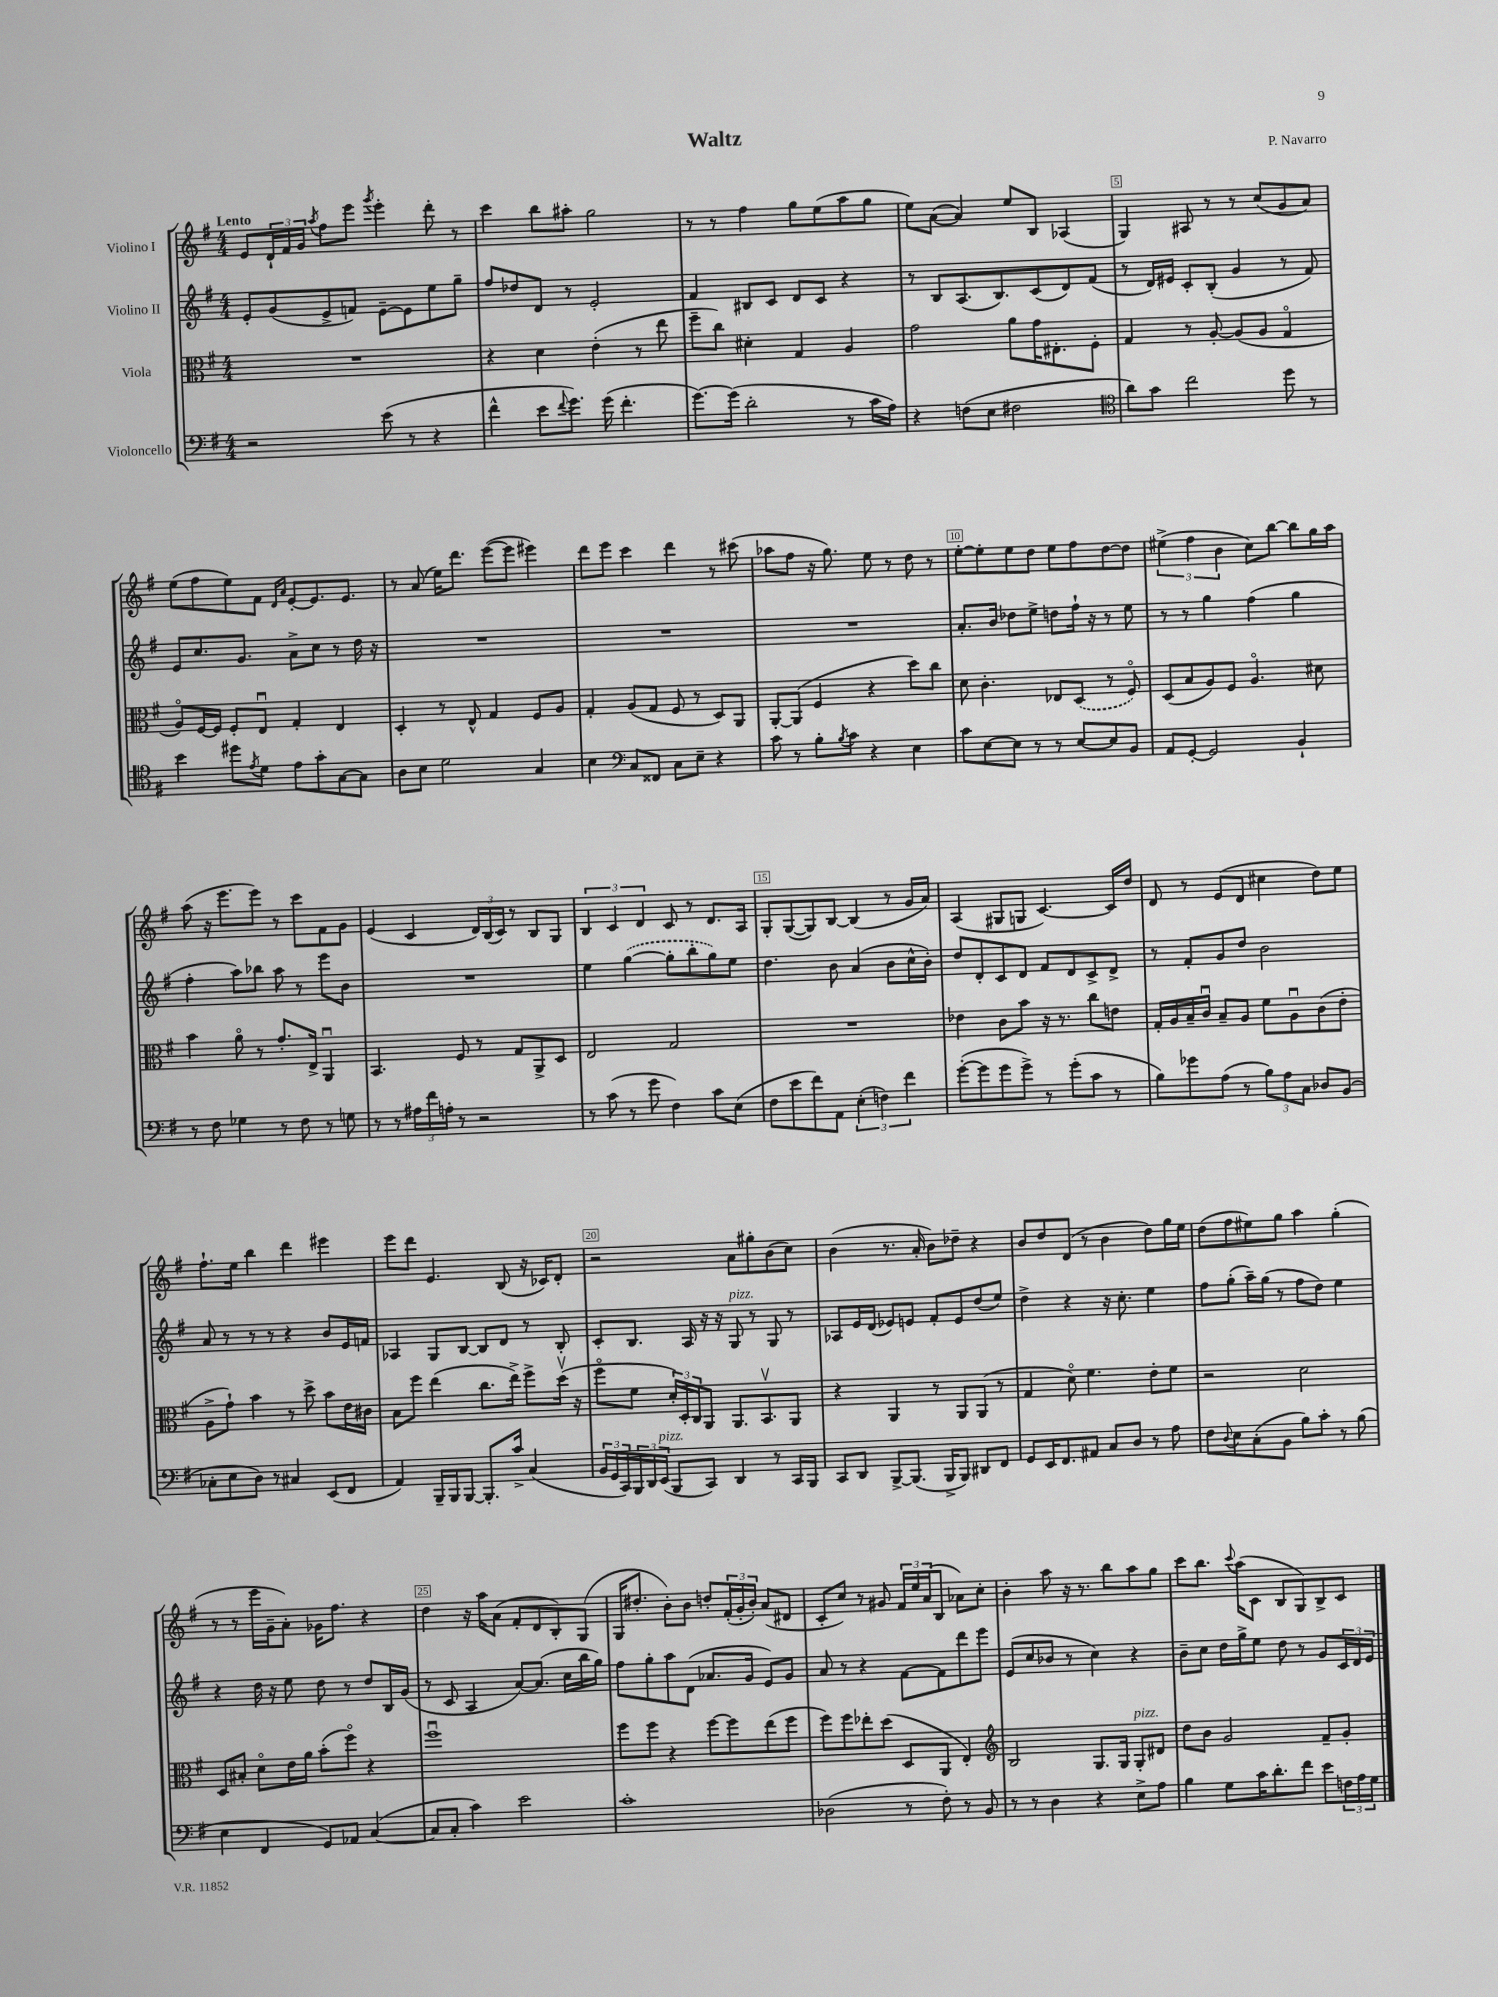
\header { title = "Waltz" composer = "P. Navarro" }
<<
\new StaffGroup <<
\new Staff = "s0" \with { instrumentName = "Violino I" } {
    \clef treble \key g \major \numericTimeSignature \time 4/4 \tempo "Lento"
    e'8 \tuplet 3/2 { d'16-! fis'16 g'16 } \acciaccatura { a''8 } fis''8 e'''8 \acciaccatura { g'''8 } e'''4-. d'''8-. r8 |
    c'''4 b''8 ais''8-. g''2 |
    r8 r8 fis''4 g''8 e''8( a''8 g''8 |
    e''8) a'8~( a'4) e''8 b8 aes4( |
    g4) ais8 r8 r8 c''8( g'8 a'8) |
    e''8( fis''8 e''8) fis'8 \grace { d'16 a'16 } e'8~-. e'8. e'8. |
    r8 a'8( e''16) d'''8. e'''8~( e'''8 eis'''4) |
    d'''8 e'''8 c'''4 d'''4 r8 cis'''8( |
    aes''8 fis''8 r16 g''8.) e''8 r8 d''8 r8 |
    e''8~-. e''8-. e''8 d''8 e''8 fis''8 d''8~ d''8 |
    \tuplet 3/2 { eis''4->( fis''4 b'4 } c''8) b''8~ b''8 g''16 a''16 |
    a''8( r16 e'''8. e'''8) r8 c'''8 fis'8 g'8 |
    e'4( c'4 \tuplet 3/2 { d'16) b16( c'16) } r8 b8 g8 |
    \tuplet 3/2 { b4 c'4 d'4 } c'8 r8 d'8. a16 |
    g8-. g8~( g8) b8~ b4( r8 g'16 a'16) |
    a4( gis8 g8 c'4.~) c'16 d''16 |
    d'8 r8 e'8( d'8 cis''4 d''8) e''8 |
    fis''8.-! e''16 b''4 d'''4 eis'''4 |
    e'''8 d'''8 e'4. b8( r16 ces'16) d'8-. |
    r2 a'8 gis''8-. b'8( c''8) |
    b'4( r8. a'16-. b'8) des''8-- r4 |
    b'8 d''8 d'8( r8 b'4 d''8) g''16 e''16 |
    d''8( fis''8 eis''8) g''8 a''4 g''4-.( |
    r8 r8 e'''16 g'16-- a'8-.) ges'16 fis''8. r4 |
    d''4 r16 a''16 a'8( fis'8-. d'8 b8-.) g8( |
    g16 dis''8.-. b'8-.) b'8 d''8-. \tuplet 3/2 { fis'16-.( g'16-. b'16-.) } a'8( dis'8 |
    c'8-. c''8) r8 gis'8 \tuplet 3/2 { fis'16 e''16 a'16( } b8 aes'8) c''8-. |
    b'4-. a''8 r16 r8. b''8 a''8 g''8 |
    c'''8 b''8. \appoggiatura { c'''8 } a''16( c'8 b8 g8) b8-> c'8 \bar "|." |
}
\new Staff = "s1" \with { instrumentName = "Violino II" } {
    \clef treble \key g \major \numericTimeSignature \time 4/4
    e'8-. g'8( e'8-> f'8) e'8~-- e'8 e''8 g''8-- |
    fis''8 des''8 d'8 r8 e'2-. |
    fis'4 bis8 c'8 d'8 c'8 r4 |
    r8 b8 a8.( b8.) c'8( d'8) fis'8( |
    r8 d'16) eis'16 c'8-. b8-.( g'4 r8 fis'8) |
    e'8 c''8. g'8. a'8-> c''8 r8 d''16 r16 |
    R1 |
    R1 |
    R1 |
    a'8.-. b'16 des''8 e''8-> d''8 fis''16-! r16 r8 e''8 |
    r8 r8 g''4 fis''4( g''4 |
    fis''4-. a''8) bes''8 a''8 r8 e'''8 b'8 |
    R1 |
    e''4 \once \slurDashed g''4~( g''8-. b''8-. g''8) e''8 |
    d''4. b'8 a'4( b'8 c''16-^ b'16-.) |
    d''8 d'8-. c'8 d'8 fis'8 d'8 c'8-> d'8-> |
    r8 fis'8-. g'8 d''8 b'2 |
    a'8 r8 r8 r8 r4 b'8 e'16 f'16 |
    aes4 g8 b8~ b8 d'8 r8 b8-. |
    c'8-. b8. a16 r16 r16 g8^\markup { \italic "pizz." } r8 g8 r8 |
    aes8 e'16 d'16( ees'8) e'8 fis'8-. e'8 d''8( e''8) |
    d''4-> r4 r16 c''8.-. e''4 |
    fis''8 g''8-.( a''16--) g''16( r8 fis''8 d''8) e''4 |
    r4 d''16 r16 e''8 d''8 r8 d''8 b16 g'16( |
    r8 c'8 a4 a'8~) a'8.( c''16 b''16 g''16) |
    fis''8 g''8-. a''8 d'8( aes'8. g'16 e'8) g'8 |
    a'8 r8 r4 fis'8~ fis'8 d'''8 e'''8 |
    e'8( c''8 bes'8 r8 c''4) r4 |
    b'8-- c''8 d''16 g''16-> e''8 d''8 r8 g'8 \tuplet 3/2 { c'16 d'16 e'16 } \bar "|." |
}
\new Staff = "s2" \with { instrumentName = "Viola" } {
    \clef alto \key g \major \numericTimeSignature \time 4/4
    R1 |
    r4 d'4 e'4-.( r8 e''8 |
    fis''8-- c''8) dis'4-. g4 a4 |
    g'2 a'8 g'16 eis8.-. fis8-. |
    g4 r8 a8~-. a8( a8 g4\flageolet |
    a8\flageolet) fis16~ fis16 fis8-. e8\downbow g4-. e4 |
    d4-. r8 e8-^ g4 fis8 a8 |
    g4-. a8( g8 fis8 r8 d8) a,8 |
    a,8~-. a,8( fis4 r4 d''8) c''8 |
    d'8 c'4.-. ees8 \once \slurDashed d8( r8 fis8\flageolet) |
    d8( b8 a8) fis8 a4.\flageolet dis'8 |
    b'4 a'8\flageolet r8 g'8.-. e16-> a,4\downbow |
    b,4. fis8 r8 g8 a,8-> d8 |
    e2 g2 |
    R1 |
    ees'4 c'8 b'8 r16 r8. c''8 e'8 |
    g16-. a16 b16-- c'16\downbow b8-- a8 fis'8 a8\downbow c'8( e'8-. |
    a8-> g'8-!) b'4 r8 d''8-> b'8 e'16 cis'16 |
    b8 fis''8 e''4( c''8. e''16->) fis''8-> d''16\upbow( r16 |
    fis''8\flageolet fis'8 \tuplet 3/2 { d'16-.) d16-. c16 } a,8 a,8. b,8.\upbow a,8 |
    r4 a,4 r8 a,8 a,8( r8 |
    g4 d'8\flageolet) fis'4. e'8-. fis'8 |
    r2 d'2 |
    d8 bis8-. d'8\flageolet e'16 a'16 b'8-.( fis''8\flageolet) r4 |
    fis''1\downbow |
    fis''8 fis''8 r4 fis''8~ fis''8 e''8( fis''8 |
    fis''8) fis''8 ees''8-. d''8( d8 a,8 e4-.) |
    \clef treble b2 g8. g16 g8-.^\markup { \italic "pizz." } dis'8 |
    d''8 b'8 g'2 fis'8-- g'8-. \bar "|." |
}
\new Staff = "s3" \with { instrumentName = "Violoncello" } {
    \clef bass \key g \major \numericTimeSignature \time 4/4
    r2 e'8( r8 r4 |
    fis'4-^ e'8 \appoggiatura { fis'8 } g'8.) g'16( fis'4.-. |
    g'8.~) g'16( d'2-. r8 c'16 a16) |
    r4 f8( e8 fis2 |
    \clef tenor a'8) g'8 c''2 d''8 r8 |
    b'4 dis''8 \acciaccatura { e'8 } d'8 e'8 g'8-. g8~ g8 |
    a8 b8 d'2 g4 |
    b4 \clef bass c8 fisis,8 c8 e8-- r4 |
    c'8 r8 b8-. \acciaccatura { b8 } c'8 r4 e4 |
    c'8 e8~ e8 r8 r8 e8~ e8 b,8 |
    a,8 g,8~-. g,2 b,4-! |
    r8 fis8 ges4 r8 fis8 r8 g8 |
    r8 r8 \tuplet 3/2 { ais16 fis'16 a16-. } r8 r2 |
    r8 c'8( r8 g'8 fis4) c'8 e8( |
    fis8 e'8 fis'8) a,8 \tuplet 3/2 { e4-.( f4) fis'4 } |
    g'8~-.( g'8 g'8 g'8->) r8 g'8-.( c'8 r8 |
    b8) ges'8 a8( r8 \tuplet 3/2 { b8) a8 c8 } des8 b,8( |
    ces8-. e8 d8) r8 cis4 e,8( fis,8 |
    a,4) b,,16-- b,,16 b,,8~ b,,8.-. c'16-> c4( |
    \tuplet 3/2 { b,16 g,16 c,16) } \tuplet 3/2 { b,,16 d,16 e,16^\markup { \italic "pizz." }( } b,,8 c,8) d,4 r8 c,16 b,,16 |
    c,8 d,8 b,,8~-> b,,8.( b,,16-> b,,8) dis,8 fis,8 |
    g,8 e,16 fis,8. ais,8 c8 d8 r8 a8 |
    fis8 \appoggiatura { d8 } e8 c8-.( b,8 b8) c'8-. r8 b8( |
    e4 fis,4 g,8) aes,8 c4~( |
    c8 c8-. c'4) e'2 |
    c'1-. |
    des2( r8 fis8-.) r8 b,8 |
    r8 r8 d4 r4 e8-> a8 |
    b4 g8 c'16 d'8.-. fis'8 e'8 \tuplet 3/2 { f16 a16 g16 } \bar "|." |
}
>>
>>
\layout { \context { \Score \override BarNumber.break-visibility = ##(#f #t #t) barNumberVisibility = #(every-nth-bar-number-visible 5) \override BarNumber.stencil = #(make-stencil-boxer 0.1 0.3 ly:text-interface::print) } }
